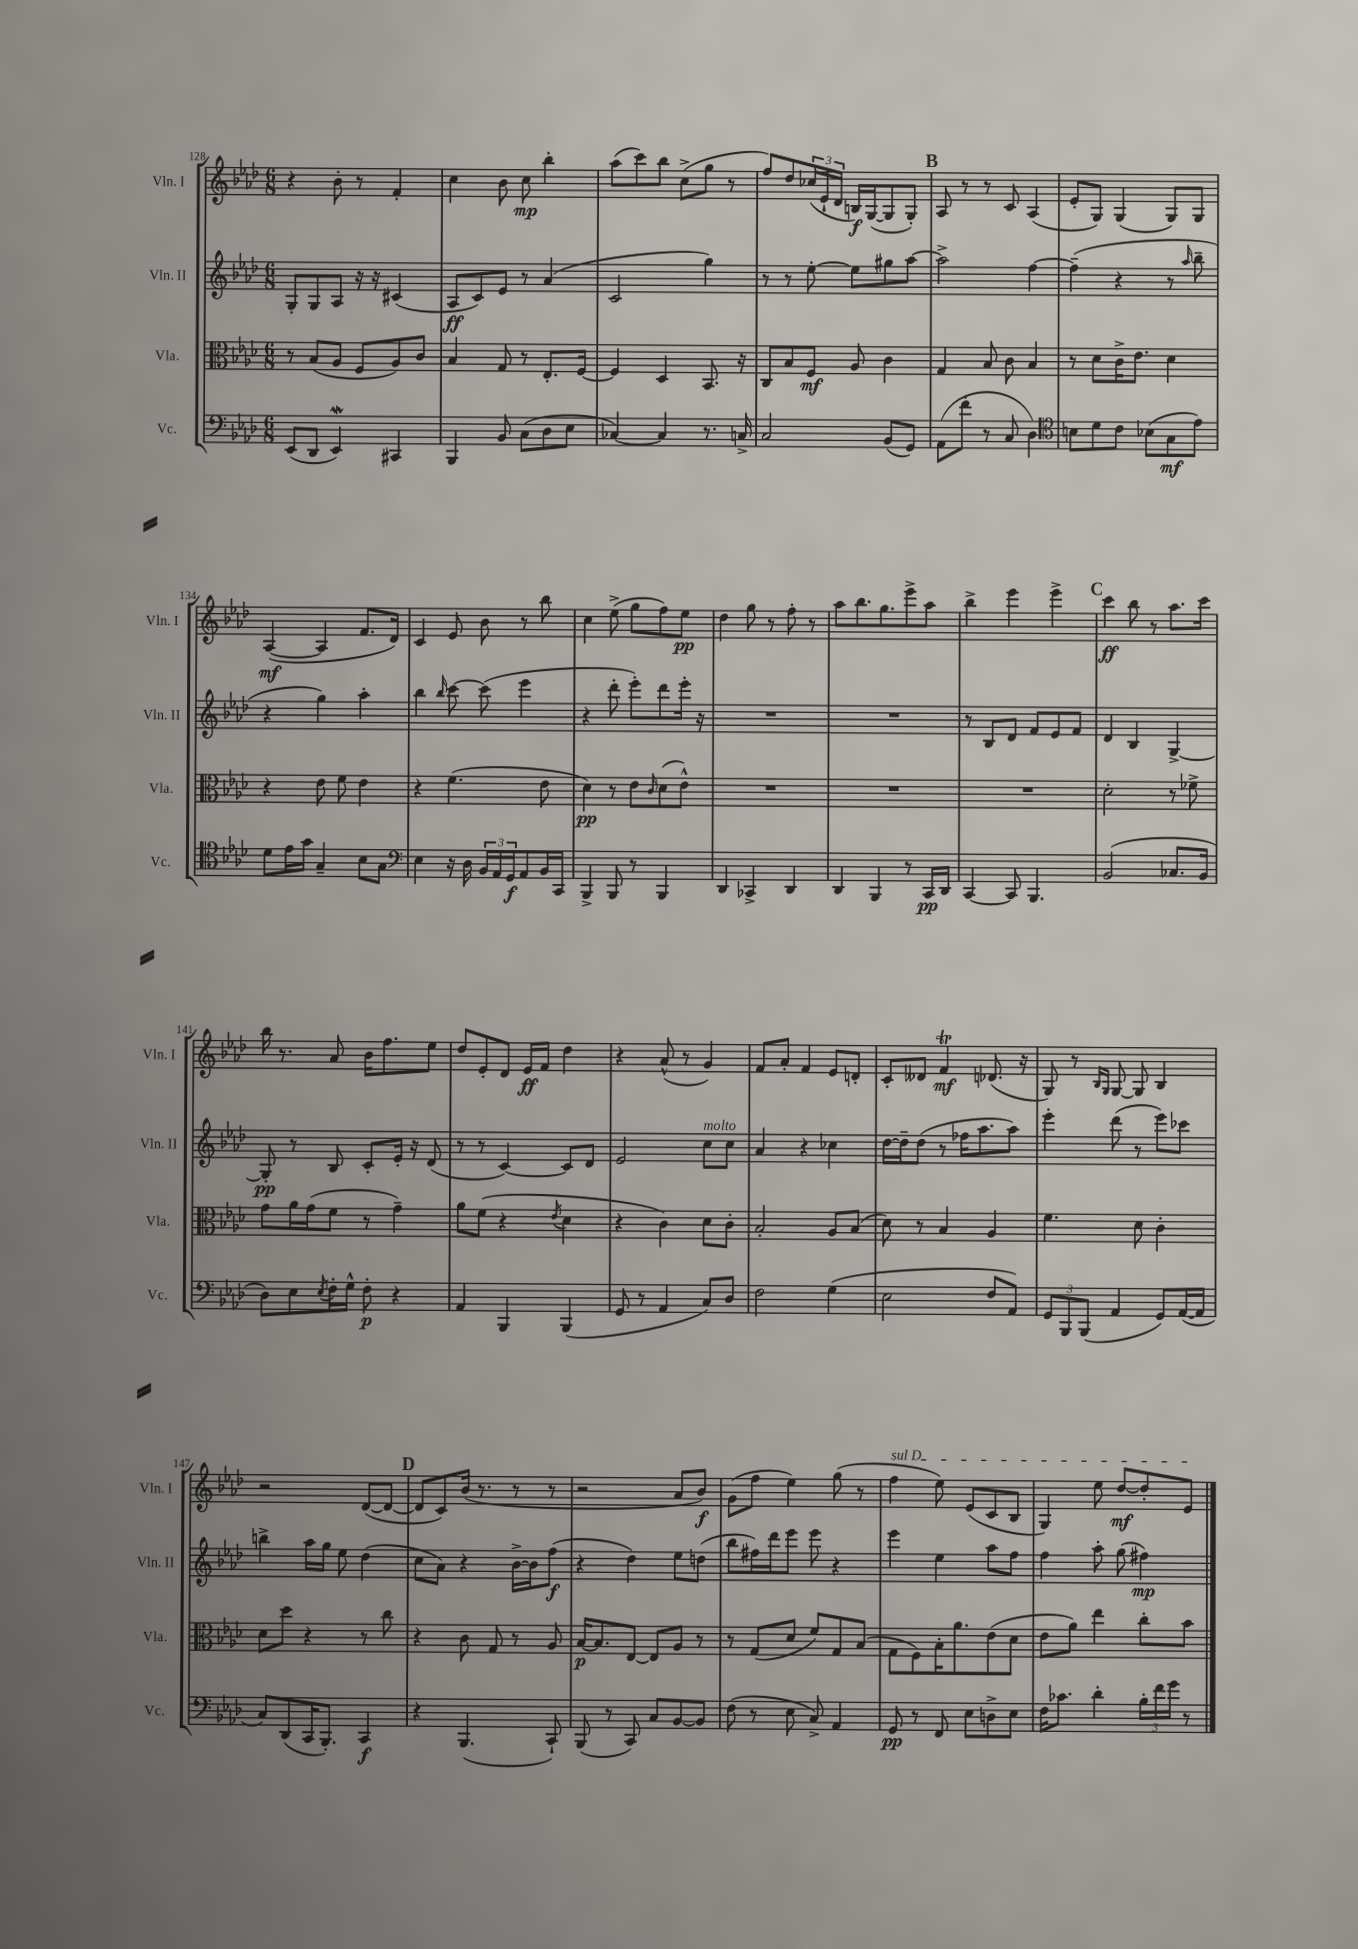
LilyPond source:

<<
\new StaffGroup <<
\new Staff = "s0" \with { instrumentName = "Vln. I" shortInstrumentName = "Vln. I" } {
    \clef treble \key aes \major \numericTimeSignature \time 6/8
    r4 bes'8-. r8 f'4-. |
    c''4 bes'8 c''8\mp bes''4-. |
    aes''8( c'''8) bes''8 c''8->( g''8 r8 |
    f''8) des''8 \tuplet 3/2 { ces''16( ees'16-! des'16 } b16\f) g16~( g8 g8-.) |
    \mark \markup { \bold "B" } aes8 r8 r8 c'8 aes4( |
    ees'8-. g8) g4( g8) g8 |
    aes4~\mf( aes4 f'8. des'16) |
    c'4 ees'8 bes'8 r8 bes''8 |
    c''4 ees''8->( g''8 f''8) ees''8\pp |
    des''4 g''8 r8 f''8-. r8 |
    aes''8 bes''8. g''8. ees'''8-> aes''8 |
    bes''4-> ees'''4 ees'''4-> |
    \mark \markup { \bold "C" } c'''4\ff bes''8 r8 aes''8. c'''16 |
    bes''16 r8. aes'8 bes'16 f''8. ees''8 |
    des''8 ees'8-. des'8 ees'16\ff f'16 des''4 |
    r4 aes'8-^( r8 g'4) |
    f'8 aes'8-. f'4 ees'8 d'8-. |
    c'8-. deses'8 f'4\trill\mf des'8.( r16 |
    g8) r8 \grace { bes16 g16 } g8~ g8 bes4 |
    r2 des'8~( des'8~ |
    \mark \markup { \bold "D" } des'8 c'8) bes'16( r8. r8 r8 |
    r2 aes'8 bes'8\f) |
    g'8( f''8 ees''4) g''8( r8 |
    \once \override TextSpanner.bound-details.left.text = \markup { \italic "sul D" } f''4\startTextSpan ees''8) ees'8( c'8 bes8 |
    g4) ees''8 des''8~\mf des''8-. ees'8\stopTextSpan \bar "|." |
}
\new Staff = "s1" \with { instrumentName = "Vln. II" shortInstrumentName = "Vln. II" } {
    \clef treble \key aes \major \numericTimeSignature \time 6/8
    g8-. g8 aes8 r16 r16 cis'4( |
    aes8\ff c'8) ees'8 r8 aes'4( |
    c'2 g''4) |
    r8 r8 ees''8~-. ees''8 gis''8 aes''8~ |
    \mark \markup { \bold "B" } aes''2-> f''4~ |
    f''4--( r4 r8 \grace { aes''16 } bes''8-- |
    r4 g''4) aes''4-. |
    bes''4 \grace { bes''16 } c'''8~ c'''8( ees'''4 |
    r4 des'''8-. ees'''8-.) des'''8 ees'''16-. r16 |
    R2. |
    R2. |
    r8 bes8 des'8 f'8 ees'8 f'8 |
    \mark \markup { \bold "C" } des'4 bes4 g4~-> |
    g8-.\pp r8 bes8 c'8-. ees'16-. r16 des'8( |
    r8 r8 c'4~) c'8 des'8 |
    ees'2 c''8^\markup { \italic "molto" } c''8 |
    aes'4 r4 ces''4 |
    des''16~ des''16-- des''8( r8 fes''16 aes''8. aes''8) |
    ees'''4-. des'''8( r8 ees'''8) ces'''8 |
    b''4-> aes''16 g''16 ees''8 des''4( |
    \mark \markup { \bold "D" } c''8 aes'8) r4 bes'16~-> bes'16 f''8\f( |
    r4 des''4) ees''8 d''8( |
    bes''8 fis''16) des'''16 ees'''8 ees'''8 r4 |
    ees'''4 ees''4 aes''8 f''8 |
    f''4 aes''8-. g''8( fis''4\mp) \bar "|." |
}
\new Staff = "s2" \with { instrumentName = "Vla." shortInstrumentName = "Vla." } {
    \clef alto \key aes \major \numericTimeSignature \time 6/8
    r8 bes8( aes8 f8 aes8) c'8 |
    bes4 g8 r8 ees8.-. f16~ |
    f4 des4 bes,8. r16 |
    c8 bes8 f8\mf aes8 c'4 |
    \mark \markup { \bold "B" } g4 bes8 c'8 bes4 |
    r8 des'8 c'16-> ees'8. des'4 |
    r4 ees'8 f'8 ees'4 |
    r4 f'4.( ees'8 |
    des'4\pp) r8 ees'8 \grace { c'16 } des'8( ees'8-^) |
    R2. |
    R2. |
    R2. |
    \mark \markup { \bold "C" } des'2-. r8 fes'8-> |
    g'8 aes'16 g'16( f'8 r8 g'4--) |
    aes'8 f'8( r4 \acciaccatura { ees'8 } des'4 |
    r4 c'4) des'8 c'8-. |
    bes2-. aes8 bes8( |
    des'8) r8 bes4 aes4 |
    f'4. des'8 c'4-. |
    des'8 des''8 r4 r8 c''8 |
    \mark \markup { \bold "D" } r4 c'8 g8 r8 aes8 |
    bes16~\p bes8. ees8~ ees8 aes8 r8 |
    r8 g8( des'8 f'8) g8 bes8( |
    g8 f8) bes16-. aes'8. ees'8( des'8 |
    ees'8 aes'8) ees''4 c''8-. bes'8 \bar "|." |
}
\new Staff = "s3" \with { instrumentName = "Vc." shortInstrumentName = "Vc." } {
    \clef bass \key aes \major \numericTimeSignature \time 6/8
    ees,8( des,8 ees,4\mordent) cis,4 |
    bes,,4 bes,8 c8( des8 ees8 |
    ces4~) ces4 r8. c16-> |
    c2 bes,8( g,8) |
    \mark \markup { \bold "B" } aes,8( f'8-. r8 c8 des4) |
    \clef tenor b8 des'8 c'8 bes8( g8\mf ees'8) |
    des'8 ees'16 g'16 g4-- bes8 g8 |
    \clef bass ees4 r16 des16 \tuplet 3/2 { bes,16 aes,16 g,16\f } aes,8 bes,16 c,16 |
    bes,,4-> bes,,8 r8 bes,,4 |
    des,4 ces,4-> des,4 |
    des,4 bes,,4 r8 c,16\pp des,16 |
    c,4~ c,8 bes,,4. |
    \mark \markup { \bold "C" } bes,2( ces8. bes,16 |
    des8) ees8 \acciaccatura { ees8 } f16-. g16-^ f8-.\p r4 |
    aes,4 bes,,4 bes,,4( |
    g,8 r8 aes,4 c8) des8 |
    f2 g4( |
    ees2 f8 aes,8) |
    \tuplet 3/2 { g,8 bes,,8 bes,,8( } aes,4 g,8) aes,16~( aes,16 |
    c8) des,8( c,16 bes,,8.-.) c,4\f |
    \mark \markup { \bold "D" } r4 bes,,4.( c,8-!) |
    bes,,8( r8 c,8) c8 bes,8~ bes,8 |
    f8( r8 ees8 c8->) aes,4 |
    g,8\pp r8 f,8 ees8 d8-> ees8 |
    f16 ces'8. des'4-. \tuplet 3/2 { bes16-. f'16 g'16 } r8 \bar "|." |
}
>>
>>
\layout { \context { \Score currentBarNumber = #128 } }
